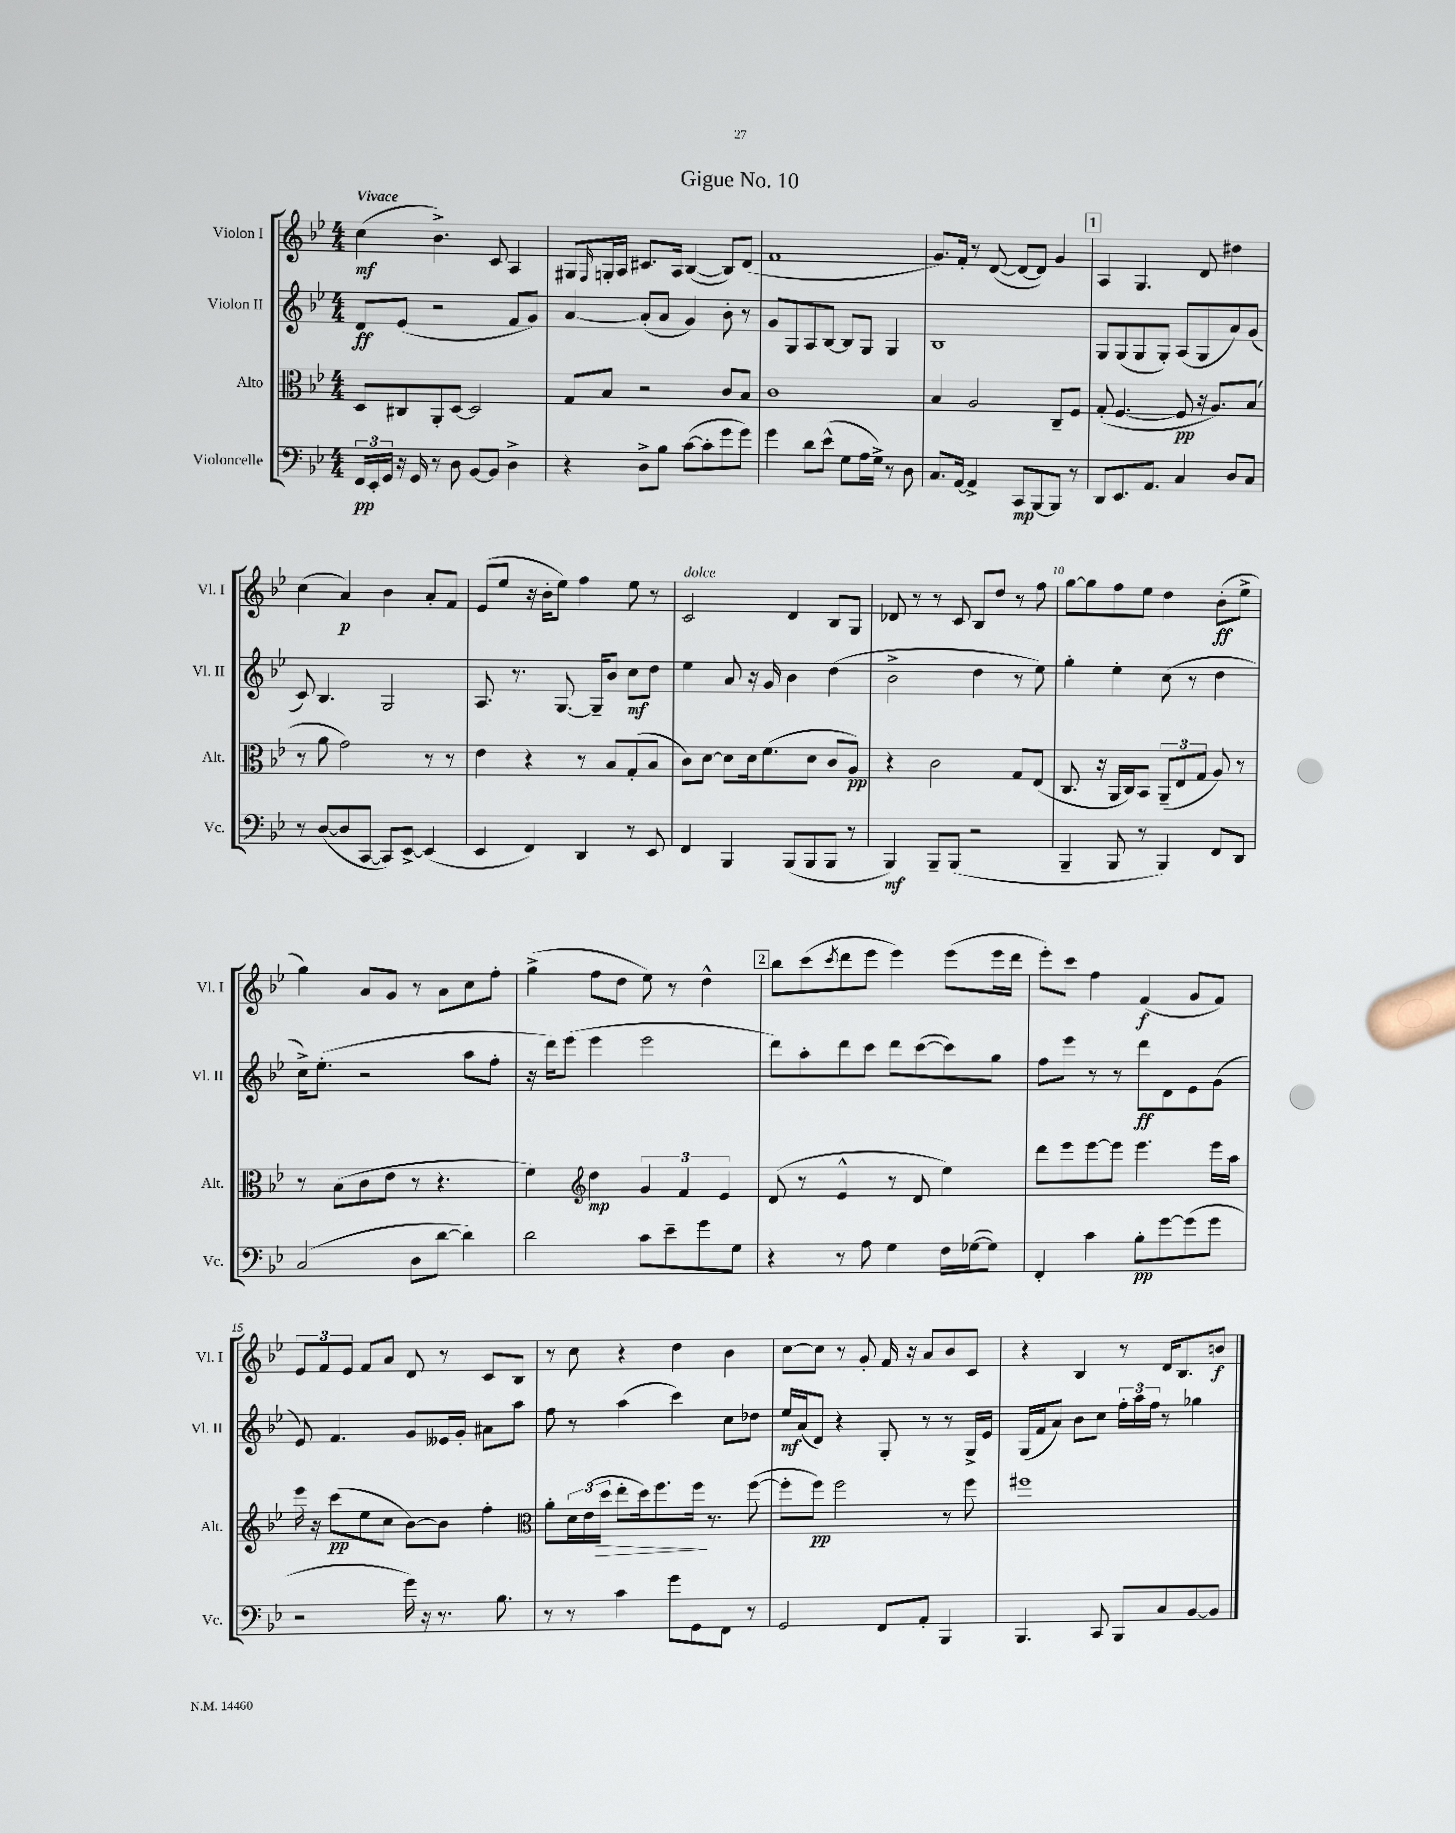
\header { title = "Gigue No. 10" }
<<
\new StaffGroup <<
\new Staff = "s0" \with { instrumentName = "Violon I" shortInstrumentName = "Vl. I" } {
    \clef treble \key bes \major \numericTimeSignature \time 4/4 \tempo "Vivace"
    c''4\mf( bes'4.->) c'8 a4 |
    gis8 \grace { f16 } g16-. a16 cis'8. a16 bes4~( bes8) d'8( |
    f'1 |
    g'8.) f'16-. r8 d'8~( d'8~ d'8) g'4 |
    \mark \markup { \box "1" } a4 g4. d'8 dis''4 |
    c''4( a'4\p) bes'4 a'8-. f'8 |
    ees'8( ees''8 r16 bes'16-. ees''8) f''4 ees''8 r8 |
    c'2^\markup { \italic "dolce" } d'4 bes8 g8 |
    des'8 r8 r8 c'8 bes8 d''8 r8 f''8 |
    g''8~ g''8 f''8 ees''8 d''4 bes'8-.\ff( ees''8-> |
    g''4) a'8 g'8 r8 a'8 c''8 f''8-. |
    g''4->( f''8 d''8 ees''8) r8 d''4-^ |
    \mark \markup { \box "2" } bes''8 c'''8( \acciaccatura { c'''8 } d'''8 ees'''8 ees'''4) ees'''8( ees'''16 d'''16 |
    ees'''8-.) c'''8 f''4 f'4\f( g'8 f'8) |
    \tuplet 3/2 { ees'8 f'8 ees'8 } f'8 a'8 d'8 r8 c'8 bes8 |
    r8 c''8 r4 d''4 bes'4 |
    c''8~ c''8 r8 g'8-. f'16 r16 a'8 bes'8 c'8 |
    r4 bes4 r8 d'16 bes8. b'8\f \bar "|." |
}
\new Staff = "s1" \with { instrumentName = "Violon II" shortInstrumentName = "Vl. II" } {
    \clef treble \key bes \major \numericTimeSignature \time 4/4
    d'8\ff ees'8( r2 f'8 g'8) |
    a'4~ a'8-.( a'8 g'4) bes'8-. r8 |
    g'8 g8 a8 bes8~ bes8 g8 g4 |
    bes1 |
    \mark \markup { \box "1" } g8 g8( g8 g8-.) a8( g8 a'8) g'8( |
    c'8) bes4. g2 |
    a8. r8. g8.~ g16-- bes'8 c''8\mf d''8 |
    ees''4 a'8 r16 g'16 bes'4 d''4( |
    bes'2-> d''4 r8 ees''8) |
    g''4-. ees''4-. c''8( r8 d''4 |
    c''16->) ees''8.-.( r2 a''8 f''8-. |
    r16 d'''16) ees'''8( ees'''4 ees'''2 |
    \mark \markup { \box "2" } d'''8) a''8-. d'''8 c'''8 d'''8 c'''8~( c'''8) g''8 |
    f''8 ees'''8 r8 r8 d'''8\ff d'8 ees'8 g'8( |
    ees'8) f'4. g'8 eeses'16 g'16-. ais'8 a''8 |
    f''8 r8 a''4( c'''4) c''8 des''8 |
    ees''16\mf a'16( d'8) r4 g8-. r8 r8 g16-> ees'16 |
    g16( f'16 a'8) bes'8 c''8 \tuplet 3/2 { f''16-. a''16 f''16 } r8 ges''4 \bar "|." |
}
\new Staff = "s2" \with { instrumentName = "Alto" shortInstrumentName = "Alt." } {
    \clef alto \key bes \major \numericTimeSignature \time 4/4
    d8 cis8 a,8-. d8~ d2 |
    g8 bes8 r2 c'8 bes8 |
    c'1 |
    bes4 a2 c8-- f8 |
    \mark \markup { \box "1" } g8-.( f4.~ f8\pp r16 a8.) bes8( |
    r8 a'8 g'2) r8 r8 |
    ees'4 r4 r8 bes8 g8-.( bes8 |
    c'8) d'8~ d'8 d'16 f'8.( d'8 c'8 a8\pp) |
    r4 c'2 g8 ees8( |
    c8. r16 a,16 c16) bes,8 \tuplet 3/2 { a,8--( ees8 g8 } a8) r8 |
    r8 bes8( c'8 ees'8 r8 r4. |
    f'4) \clef treble d''4\mp \tuplet 3/2 { g'4 f'4 ees'4 } |
    \mark \markup { \box "2" } d'8( r8 ees'4-^ r8 d'8 ees''4) |
    d'''8 ees'''8 ees'''8~ ees'''8 ees'''4. ees'''16 a''16 |
    ees'''16 r16 c'''8\pp( ees''8 c''8 bes'8~) bes'8 f''4-. |
    \clef alto a'8-. \tuplet 3/2 { d'16 ees'16( d''16\> } ees''8-. d''16) f''8. f''16\! r8. f''8~( |
    f''8-. f''8\pp) f''2 r8 f''8 |
    fis''1 \bar "|." |
}
\new Staff = "s3" \with { instrumentName = "Violoncelle" shortInstrumentName = "Vc." } {
    \clef bass \key bes \major \numericTimeSignature \time 4/4
    \tuplet 3/2 { f,16\pp ees,16-. g,16 } r16 g,16 r8 d8 bes,8~ bes,8 d4-> |
    r4 d8-> bes8 c'8~( c'8-. g'8 g'8) |
    g'4 d'8 ees'8-^( g8 a16 g16->) r8 d8 |
    c8. a,16~ a,4-> c,8\mp bes,,8~ bes,,8 r8 |
    \mark \markup { \box "1" } d,8 ees,8. a,8. c4 d8 c8 |
    r8 d8~( d8 c,8~ c,8) ees,8~-> ees,4( |
    ees,4 f,4) d,4 r8 ees,8 |
    f,4 bes,,4 bes,,8( bes,,8 bes,,8 r8 |
    bes,,4\mf) bes,,8-- bes,,8( r2 |
    bes,,4-- bes,,8 r8 bes,,4) f,8 d,8 |
    c2( d8 d'8~ d'4) |
    d'2 c'8 ees'8-- g'8 g8 |
    \mark \markup { \box "2" } r4 r8 a8 g4 f16 ges16~( ges8) |
    f,4-. c'4 bes8-.\pp g'8~ g'8( g'8 |
    r2 g'16) r16 r8. bes8. |
    r8 r8 c'4 g'8 g,8 f,8 r8 |
    g,2 f,8 a,8-. bes,,4 |
    bes,,4. c,8 bes,,8 c8 bes,8~ bes,8 \bar "|." |
}
>>
>>
\layout { \context { \Score \override BarNumber.break-visibility = ##(#f #t #t) barNumberVisibility = #(every-nth-bar-number-visible 5) } }
